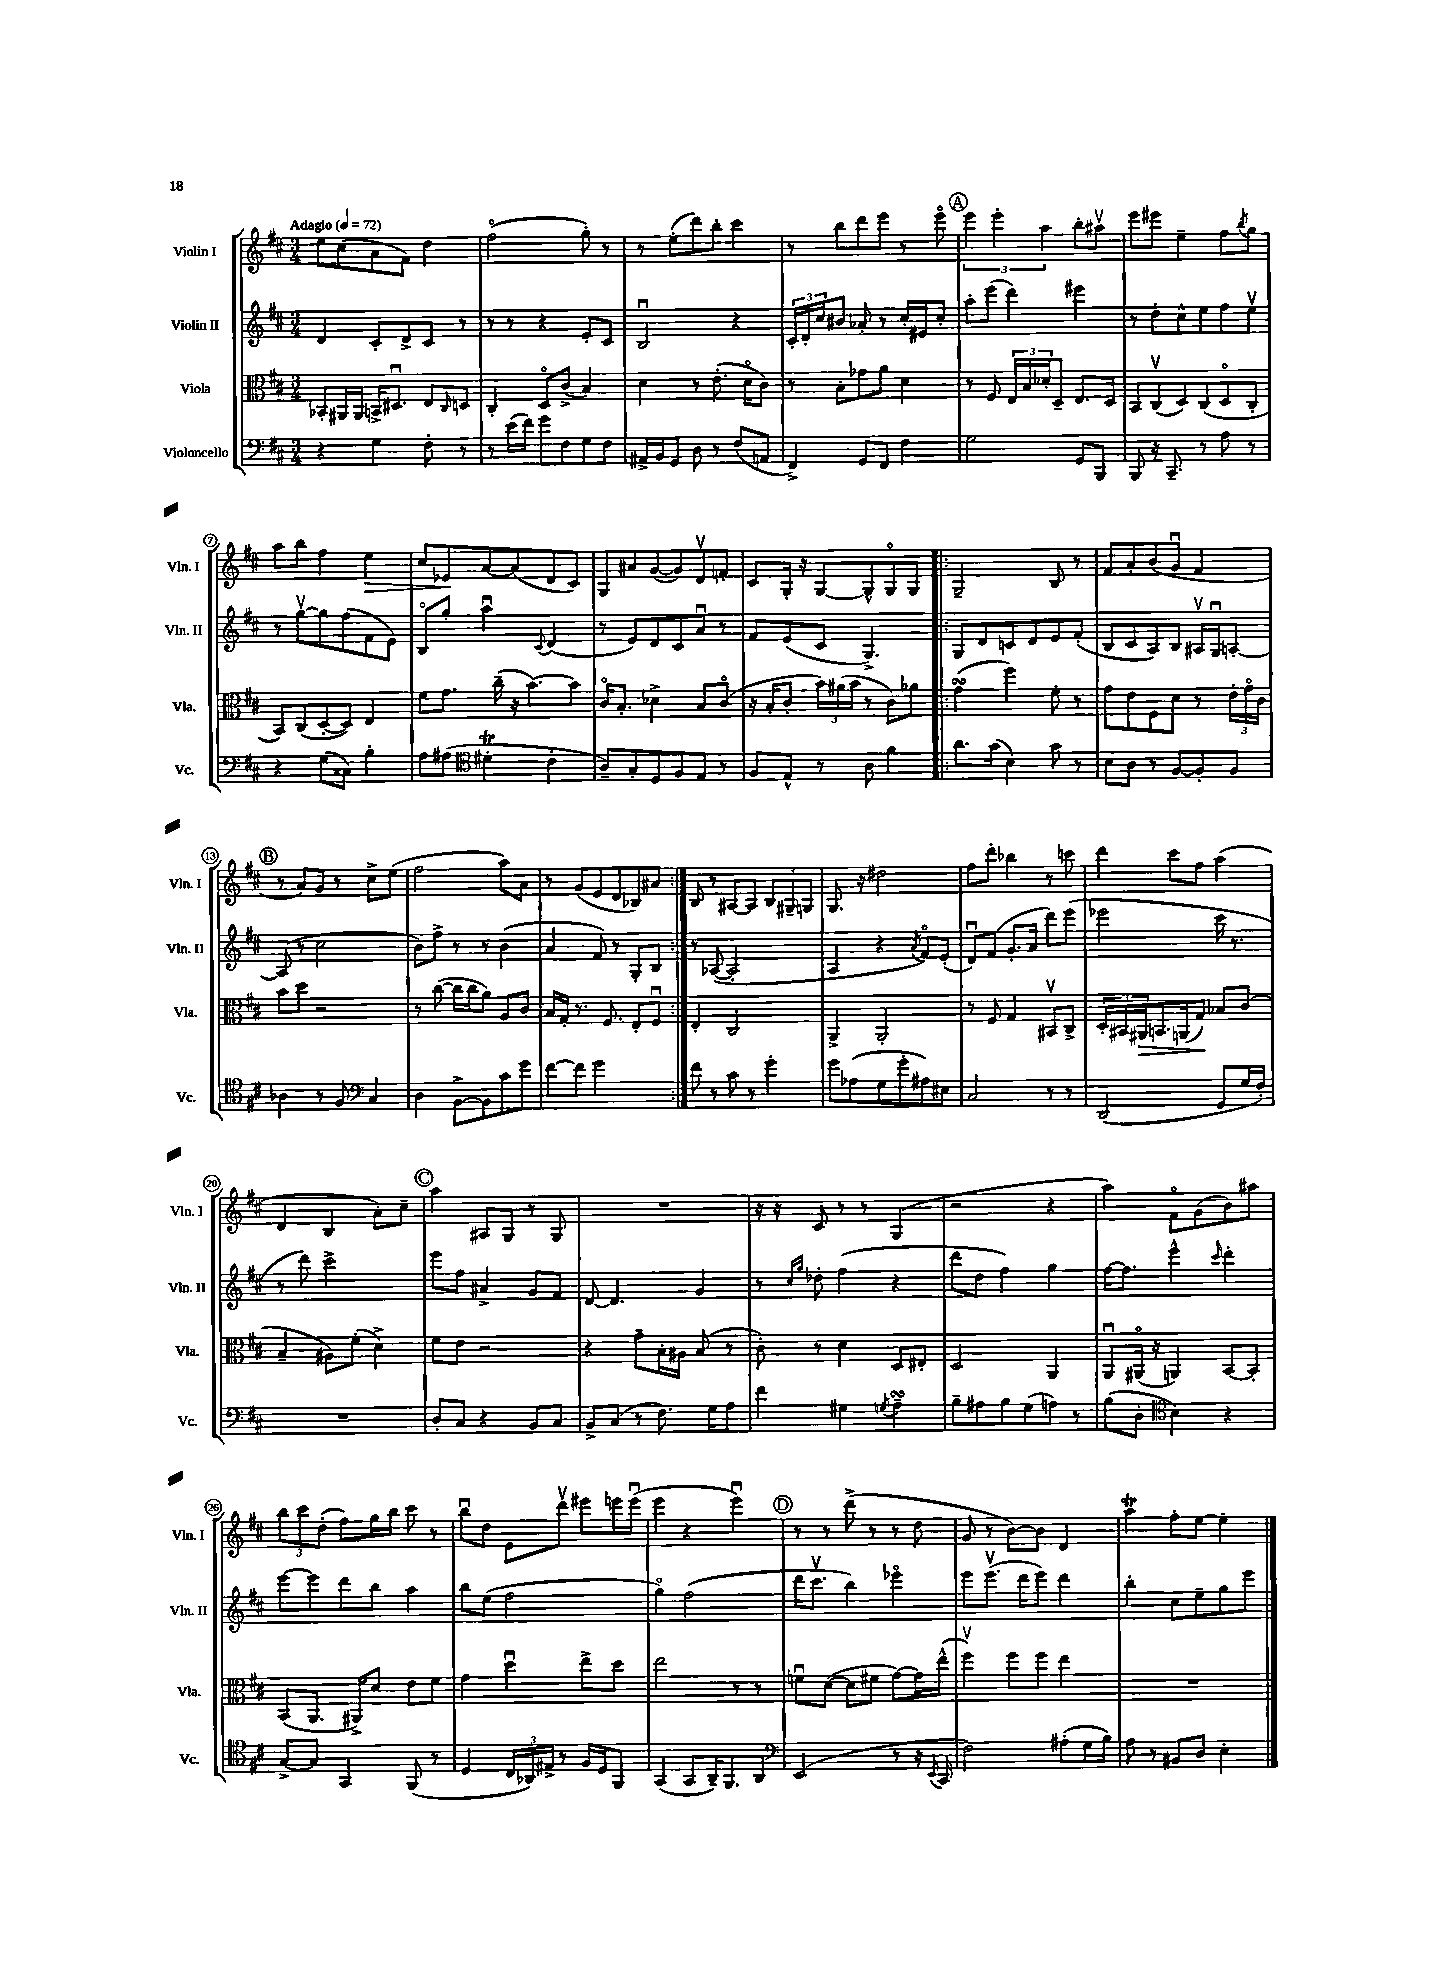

**kern	**kern	**kern	**kern
*staff4	*staff3	*staff2	*staff1
*clefF4	*clefC3	*clefG2	*clefG2
*k[f#c#]	*k[f#c#]	*k[f#c#]	*k[f#c#]
*M3/4	*M3/4	*M3/4	*M3/4
*MM72	*MM72	*MM72	*MM72
4r	8BB-'/L	4d/	8ee\L
.	16AA#/L	.	(8cc#\
.	16AA#/JJ	.	.
4G\	16BB^/LK	8c#'/L	8a\
.	8.D#u/J	.	.
.	.	8d^/	8f#\J)
8F#'\	8E/L	8c#/J	4dd\
.	16qqC#/	.	.
8r	8D/J	8r	.
=	=	=	=
8r	4C#'/	8r	(2ff#o\
(16e\LL	.	8r	.
16f#\JJ)	.	.	.
8g\L	8Do/L	4r	.
8F#\	(8c#^/J	.	.
8G\	4B/)	8e'/L	8gg'\)
8F#\J	.	8c#/J	8r
=	=	=	=
16AA#^/LL	4d\	2Bu/	8r
16BB/J	.	.	.
8GG/J	.	.	(8ee'\L
8D\	8r	.	8ddd\)
8r	(8.e'\	.	8bb'\J
(8F#/L	.	4r	4ccc#\
.	16do\LK	.	.
8AA/J	8c#\J)	.	.
=	=	=	=
4FF#^/)	8r	24c#'/LL	8r
.	.	24d'/	.
.	.	24cc#/J	.
.	8B'\L	8b#/J	8bb\L
8GG/L	8g-\	8a-'/	8ddd\
8FF#/J	8a\J	8r	8eee\J
4F#\	4d\	16cc#'/LL	8r
.	.	16e#/J	.
.	.	8cc#'/J	8eeeo\
=	=	=	=
2G\	8r	8aa'\L	6eee\
.	8F#/	(8eee\J	.
.	.	.	6eee'\
.	24E/LL	4ddd\)	.
.	24B/	.	.
.	24d-'/J	.	6aa\
.	8D~/J	.	.
8GG/L	8.E/L	4eee#\	8bb'\L
8BBB/J	.	.	8aa#v\J
.	16D/Jk	.	.
=	=	=	=
8BBB/	8BB/L	8r	8eee\L
16r	(8C#v/	8dd'\L	8eee#\J
8.CC#~/	.	.	.
.	8D/)	8cc#^^\	4ee~\
8r	(8C#/	8ee\	.
8A\	8Do/	8ff#\	8ff#\L
.	.	.	8qbb/
8r	8C#'/J	8eev\J	8gg\J
=	=	=	=
4r	8BB/L)	8r	8aa\L
.	(8C#/	[8ggv\L	8bb\J
(8G\L	[8D'/	8gg\]	4ff#\
8C##\J)	8D/]J)	(8ff#\	.
4B'\	4E/	8f#\	4ee\
.	.	8e\J)	.
=	=	=	=
8A\L	8f#\L	8Bo/L	8cc#/L
(8A#\J	8.g\J	8gg'/J	8e-/
*clefC4	*	*	*
4d#'\	.	4aau\	[8a/
.	(16cc#~\	.	.
.	16r	.	(8a/]
.	[8.b\L)	.	.
.	.	8qqc#/	.
4c#'\	.	(4d/	8d/
.	8b\]J	.	8c#/J)
=	=	=	=
8A~/L)	16c#o/LK	8r	8G/L
.	8.B'/J	.	.
8G'/	.	8e/L)	8a#/
8D/	4d-^\	8d/	([8g/
8F#/	.	8c#/	8g/])
8E/J	8B/L	8au/J	8dv/
8r	(8c#o/J	8r	8f'/J
=	=	=	=
8F#/L	16r	8f#/L	8c#/L
.	16B'/LK	.	.
8E^^/J	8c#'/J	(8e/	16G'/Jk
.	.	.	16r
8r	24b\LL)	8c#/J	[8G/L
.	(24a#\	.	.
.	24b\JJ	.	.
8A\	8r	4.G^/)	8G^^/]
4f#\	8c#\L)	.	8Go/
.	8a-\J	.	8G/J
=!|:	=!|:	=!|:	=!|:
8.a\L	(4g\	8G/L	2G~/
.	.	8d/	.
(16g\Jk	.	.	.
4B\)	4ff#\)	8c/	.
.	.	8d/	.
8g\	8f#'\	8e/	8B/
8r	8r	(8f#'/J	8r
=	=	=	=
8B\L	8g\L	8B/L	8f#/L
8A\J	8e\	8c#/	8a'/
8r	8F#\	8A/)	(8b/
[8F#/L	8d\J	8B/J	8gu/J
8F#'/]	8r	16A#v/LL	4f#/
.	.	16Gu/J	.
8F#/J	24e'\LL	[8A'/J	.
.	24go\	.	.
.	24c#\JJ	.	.
=	=	=	=
4A-\	8b\L	(8A/]	8r
.	8dd\J	8r	8a/L)
8r	2r	2cc#\	8g/J
8F#/	.	.	8r
*clefF4	*	*	*
4C#/	.	.	8cc#^\L
.	.	.	(8ee\J
=	=	=	=
4D\	8r	8b\L)	2ff#\
.	([8cc#\	8ff#^\J	.
[8BB^\L	16cc#\]LL	8r	.
.	16cc#\J	.	.
8BB\]	8a\J)	8r	.
8c#\	8A/L	(4b\	8aa\L)
8g\J	8c#/J	.	8a\J
=	=	=	=
[8f#\L	16B/LL	4a/	8r
.	16G'/JJ	.	.
8f#\]J	8.r	.	(8g/L
2g\	.	8f#/)	8e/
.	8.F#/	.	.
.	.	8r	8d/
.	8E'/L	8G'/L	8B-/)
.	8F#u/J	8B/J	8a#/J
=:|!	=:|!	=:|!	=:|!
8f#\	4E'/	8r	8B/
8r	.	([8A-/	8r
8c#\	2C#/	2A-'/]	[8A#/L
8r	.	.	8A#/]J
4g'\	.	.	12B/L
.	.	.	12G#~/
.	.	.	12G/J
=	=	=	=
8g\L	4AA^/	4A/	8.G/
(8A-\	.	.	.
.	.	.	16r
8G\	2AA'/	4r	2dd#\
8g'\	.	.	.
.	.	8qa/	.
8A#\)	.	8f#o/L)	.
8E#\J	.	(8e'/J	.
=	=	=	=
2C#/	8r	8du/L)	8ff#\L
.	8F#/	(8f#/J	8ddd'\J
.	4G/	8.g'/L	4bb-\
.	.	16a/Jk	.
8r	8BB#v/L	8ddd\L)	8r
8r	8C#^/J	(8eee\J	8ccc\
=	=	=	=
(2DD/	24D'/LL	2eee-\	4ddd\
.	24BB#/	.	.
.	24AA#/J	.	.
.	8.BB/	.	.
.	.	.	8ccc#\L
.	(16AA/k	.	.
.	8G/J)	.	8ff#\J
8GG/L	8B-/L	16ccc#\	(4aa\
.	.	8.r	.
16G/L	(8c#/J	.	.
16F#'/JJ)	.	.	.
=	=	=	=
2.r	4B~/	8r	4d/
.	.	8ddd\)	.
.	8A#\L)	2ccc#^\	4B/
.	(8f#'\J	.	.
.	4d^\)	.	8a'\L)
.	.	.	8cc#~\J
=	=	=	=
8D'/L	8f#\L	8eee\L	4aa\
8C#/J	8e\J	8ff#\J	.
4r	2r	4a#^/	8A#/L
.	.	.	8G/J
8BB/L	.	8g/L	8r
8C#/J	.	8f#/J	8G/
=	=	=	=
8BB^/L	4r	[8d/	2.r
(8C#/J	.	4.d/]	.
8r	8g~\L	.	.
8.F#\)	16B'\L	.	.
.	16A#\JJ	.	.
.	(8B/	4g/	.
16G\LK	.	.	.
8A\J	8r	.	.
=	=	=	=
4f#\	8c#'\)	8r	16r
.	.	.	16r
.	.	16qqcc#/LL	.
.	.	16qqgg/JJ	.
.	8r	8dd-'\	8c#/
4G#\	4d\	(4ff#\	8r
.	.	.	8r
8qG/	.	.	.
4A~\	8D/L	4r	(4G/
.	8E#'/J	.	.
=	=	=	=
8B~\L	2D/	8ddd\L	2r
8A#\	.	8dd\J	.
8B\	.	4ff#\)	.
(8G\	.	.	.
8A\J)	4AA/	4gg\	4r
8r	.	.	.
=	=	=	=
(8B\L	8AAu/L	[16ff#\LK	4aa\)
.	.	8.ff#\]J	.
8D'\J	(16AA#o/Jk	.	.
.	16r	.	.
*clefC4	*	*	*
4B\)	4AA/)	4eee^^\	8f#o\L
.	.	.	(8g\
.	.	16qqccc#/	.
4r	[8BB/L	4ddd'\	8b\)
.	8BB'/]J	.	8aa#\J
=	=	=	=
[8G^/L	(8BB/L	[8eee\L	12bb\L
.	.	.	12ccc#\
8G/]J	8.AA/J	8eee\]	.
.	.	.	(12dd'\J
4GG/	.	8ddd\	8ff#\L)
.	16AA#^/LK)	.	.
.	8d/J	8bb\J	16gg\L
.	.	.	16bb\JJ
(8FF#/	8e\L	4aa\	8ccc#\
8r	8f#\J	.	8r
=	=	=	=
4D/	4g\	8bb\L	8bbu\L
.	.	(8ee\J	8dd\J
24C#/LL	4ddu\	2ff#\	8e\L
24AA-/)	.	.	.
24E#^/JJ	.	.	.
8r	.	.	8dddv\J
16F#/LL	8ee^\L	.	8eee#\L
16D/J	.	.	.
8FF#/J	8dd\J	.	16eee\L
.	.	.	(16eeeu\JJ
=	=	=	=
(4GG/	2ee\	4ggo\)	4eee\
8GG/L	.	(2ff#\	4r
16AA~/K)	.	.	.
8.FF#/	.	.	.
.	8r	.	4eeeu\)
8AA/J	8r	.	.
=	=	=	=
*clefF4	*	*	*
(2EE/	8fu\L	16ddd\LK	8r
.	.	8.ccc#v\J	.
.	([8d\J	.	8r
.	8d\]L	4bb\)	(8ddd^\
.	8f#\J	.	8r
8r	[8g\L)	4eee-o\	8r
16r	16g\]L	.	8dd\
8qEE/	.	.	.
16CC#/	(16ee^^\JJ	.	.
=	=	=	=
2F#\)	4ff#v\)	8eee\L	8g/
.	.	(8.eeev\J	8r
.	8ff#\L	.	[8b\L)
.	.	16ddd\LK	.
.	8ff#\J	8eee\J)	8b\]J
(8A#'\L	4ee\	4ddd\	4d/
16G\L	.	.	.
16B\JJ)	.	.	.
=	=	=	=
8A\	2.r	4bb'\	4aa\
8r	.	.	.
8BB#/L	.	8cc#\L	8ff#'\L
8D/J	.	8ee~\	[8ee\J
4E'\	.	8gg\	4ee'\]
.	.	8eee\J	.
==	==	==	==
*-	*-	*-	*-
